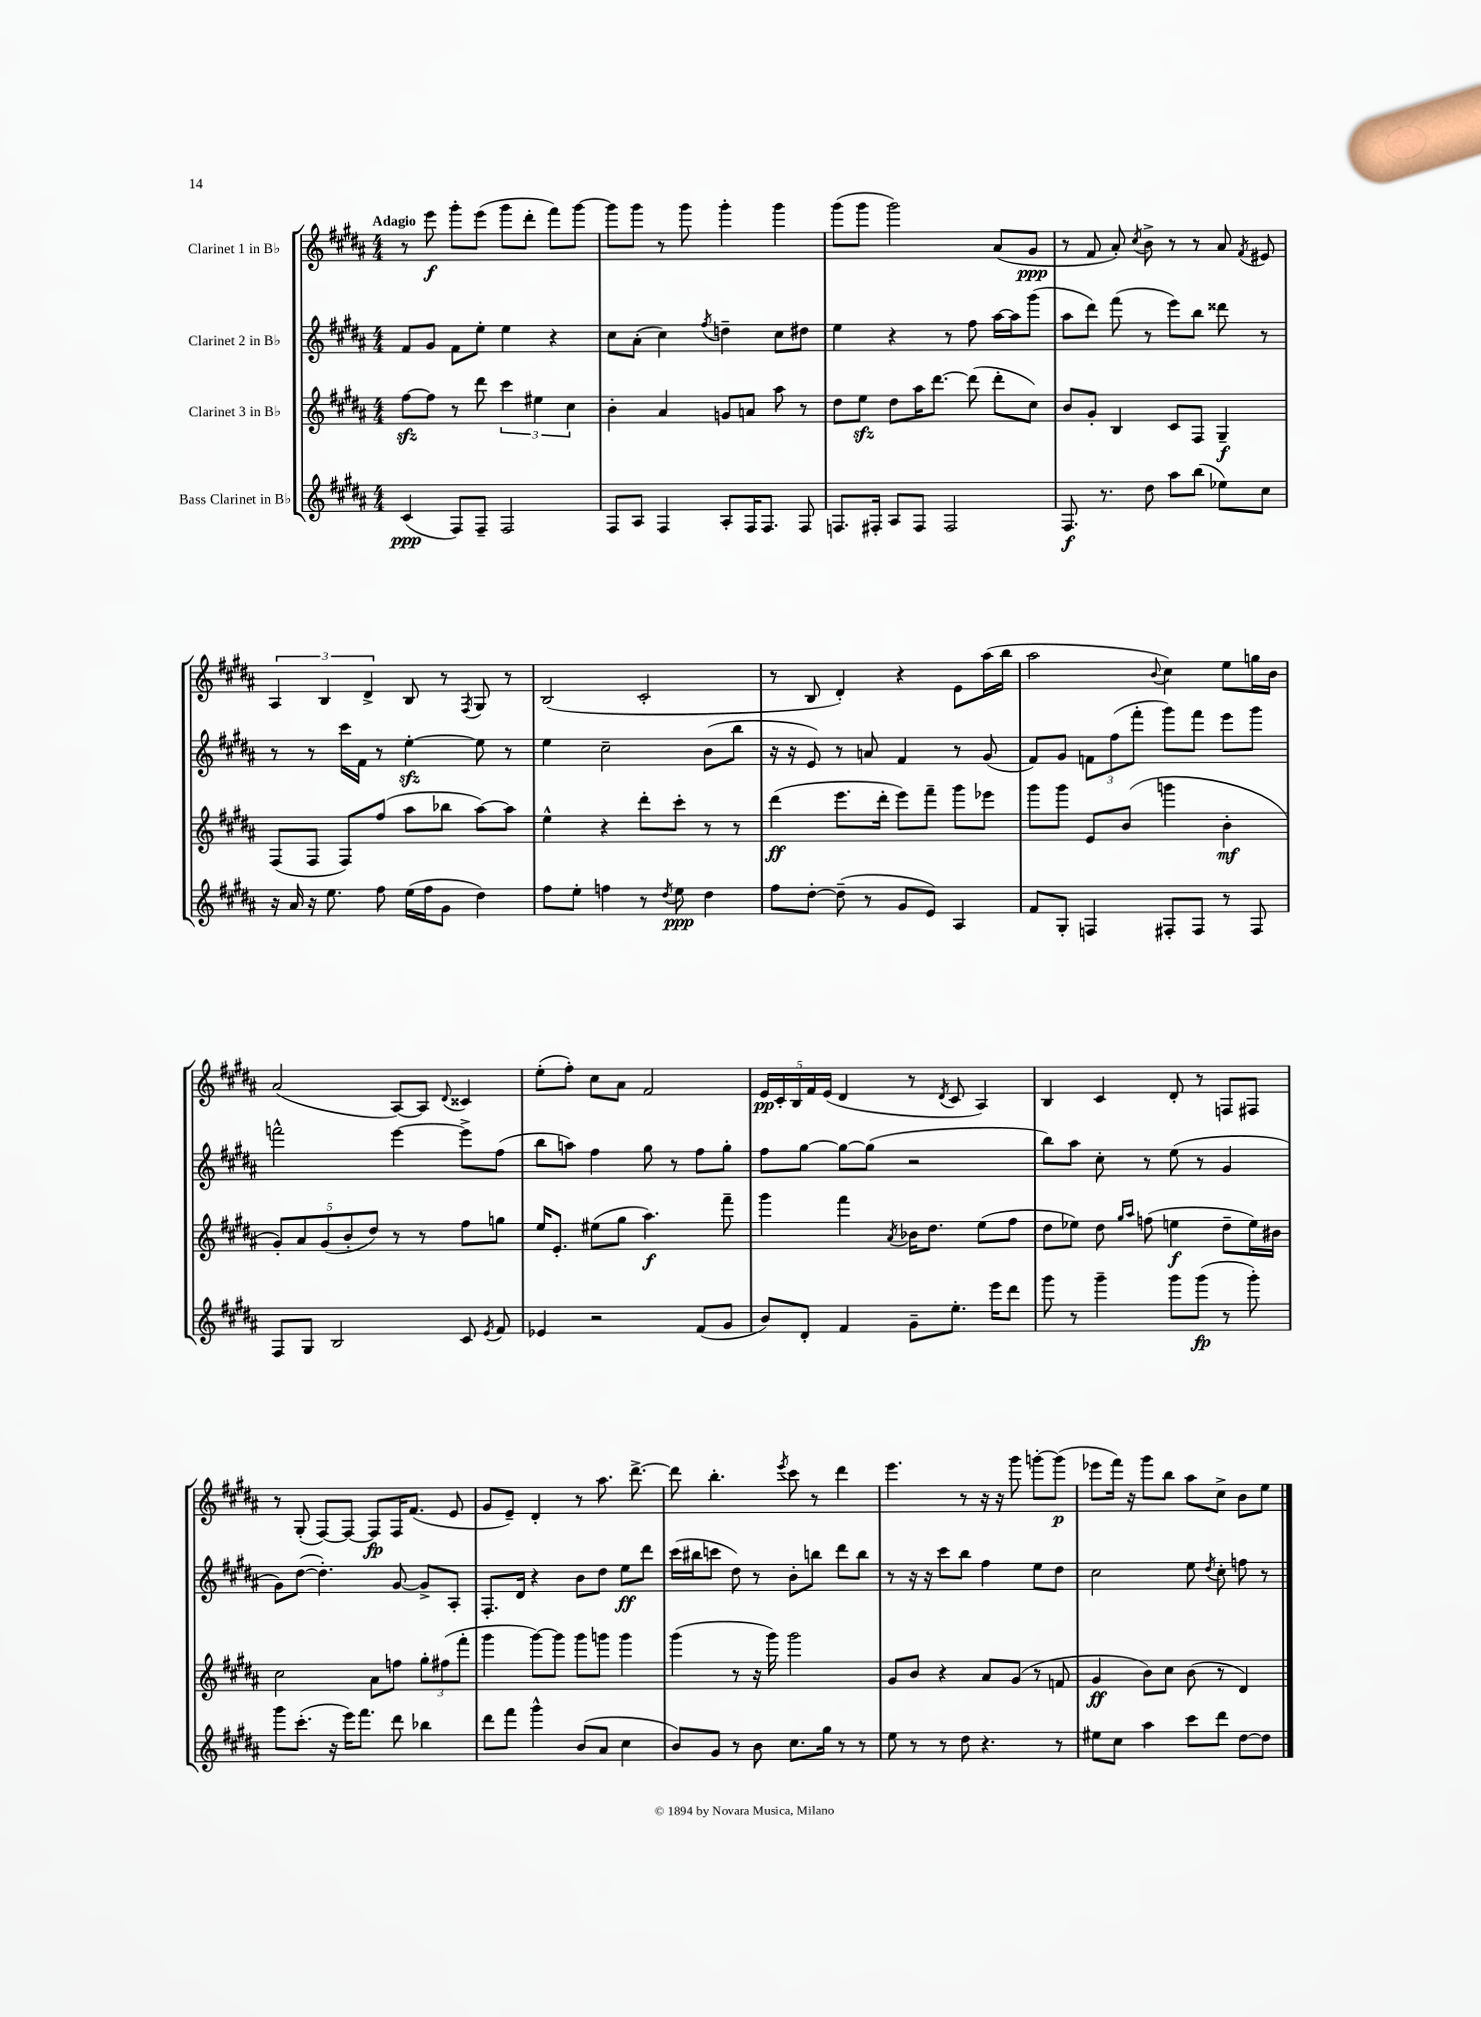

**kern	**kern	**kern	**kern
*staff4	*staff3	*staff2	*staff1
*clefG2	*clefG2	*clefG2	*clefG2
*k[f#c#g#d#a#]	*k[f#c#g#d#a#]	*k[f#c#g#d#a#]	*k[f#c#g#d#a#]
*M4/4	*M4/4	*M4/4	*M4/4
(4c#/	[8ff#\L	8f#/L	8r
.	8ff#\]J	8g#/J	8eee\
8F#/L)	8r	8f#\L	8ggg#'\L
8F#~/J	8ddd#\	8ee'\J	(8eee\J
2F#/	6ccc#\	4ee\	8ggg#\L
.	.	.	8ddd#'\J
.	6ee#\	.	.
.	.	4r	8fff#\L)
.	6cc#\	.	.
.	.	.	[8ggg#\J
=	=	=	=
8F#/L	4b'\	8cc#\L	8ggg#\]L
8A#/J	.	(8a#'\J	8ggg#\J
4F#/	4a#/	4cc#\)	8r
.	.	.	8ggg#\
.	.	8qff#/	.
8A#'/L	8g/L	4dd~\	4ggg#'\
16F#/K	8a/J	.	.
8.F#/J	.	.	.
.	8aa#\	8cc#\L	4ggg#\
8F#/	8r	8dd#\J	.
=	=	=	=
8.F/L	8dd#\L	4ee\	(8ggg#\L
.	8ee\J	.	8ggg#\J
16F#'/Jk	.	.	.
8A#/L	8dd#\L	4r	2ggg#\)
8F#/J	16aa#\K	.	.
.	[8.ddd#\J	.	.
2F#/	.	8r	.
.	(8ddd#\]	8ff#\	.
.	8ddd#'\L	[16aa#\LL	(8a#/L
.	.	16aa#\]J	.
.	8cc#\J)	(8ggg#\J	8g#/J
=	=	=	=
8.F#/	8b/L	8aa#\L	8r
.	8g#'/J	8ddd#\J)	8f#/
8.r	.	.	.
.	4B/	(8fff#\	8a#'/)
.	.	.	8qcc#/
8dd#\	.	8r	8b^\
8aa#\L	8c#/L	8eee\L)	8r
(8bb\J	8F#/J	8bb\J	8r
8ee-\L)	4G#~/	8ddd##\	8a#/
.	.	.	8qf#/
8cc#\J	.	8r	8e#/
=	=	=	=
16r	(8F#/L	8r	6A#/
16a#/	.	.	.
16r	8F#/J	8r	.
.	.	.	6B/
8.ee\	.	.	.
.	8F#/L)	16ccc#\LL	.
.	.	16f#\JJ	.
.	.	.	6d#^/
8ff#\	(8ff#/J	8r	.
(16ee\LL	8aa#\L	[4ee'\	8B/
16ff#\J	.	.	.
8g#\J	8bb-\J	.	8r
.	.	.	8qF#/
4dd#\)	[8aa#\L)	8ee\]	8G#/
.	8aa#\]J	8r	8r
=	=	=	=
8ff#\L	4ee^^\	4ee\	(2B/
8ee'\J	.	.	.
4ff\	4r	2cc#~\	.
8r	8ddd#'\L	.	2c#'/
8qdd#/	.	.	.
8ee\	8ccc#'\J	.	.
4dd#\	8r	(8b\L	.
.	8r	8bb\J	.
=	=	=	=
8ff#\L	(4ddd#\	16r	8r
.	.	16r	.
[8dd#'\J	.	8e/)	8B/
(8dd#~\]	8.eee\L	8r	4d#'/)
8r	.	8a/	.
.	16ddd#'\Jk	.	.
8g#/L	8eee\L)	4f#/	4r
8e/J)	8fff#~\J	.	.
4A#/	8ggg#\L	8r	8e\L
.	8eee-\J	(8g#/	(16aa#\L
.	.	.	16bb\JJ
=	=	=	=
8f#/L	8ggg#\L	8f#/L)	2aa#\
8G#'/J	8ggg#\J	8g#/J	.
4F/	8e/L	12f\L	.
.	.	(12ff#\	.
.	(8b/J	.	.
.	.	12fff#'\J	.
.	.	.	8qqb/
8F#'/L	4ggg\	8ggg#\L)	4cc#\)
8F#/J	.	8fff#\J	.
8r	4b'\	8eee\L	8ee\L
8F#/	.	8ggg#\J	16gg\L
.	.	.	16b\JJ
=	=	=	=
8F#/L	10g#'/L)	2fff^^\	(2a#/
.	10a#/	.	.
8G#/J	.	.	.
.	(10g#/	.	.
2B/	.	.	.
.	10b'/	.	.
.	10dd#/J)	.	.
.	8r	[4eee\	[8A#/L)
.	8r	.	8A#/]J
.	.	.	8qqd#/
8c#/	8ff#\L	8eee^\]L	4c##/
8qe/	.	.	.
8f#/	8gg\J	(8ff#\J	.
=	=	=	=
4e-/	16ee/LK	8bb\L	(8ee'\L
.	8.e'/J	.	.
.	.	8aa\J)	8ff#'\J)
2r	(8ee#\L	4ff#\	8cc#\L
.	8gg#\J	.	8a#\J
.	4.aa#\)	8gg#\	2f#/
.	.	8r	.
(8f#/L	.	8ff#\L	.
8g#/J	8fff#~\	8gg#'\J	.
=	=	=	=
8b/L)	4ggg#\	8ff#\L	20e/LL
.	.	.	20c#'/
.	.	.	20B/
8d#'/J	.	[8gg#\J	.
.	.	.	20f#/
.	.	.	(20e/JJ
4f#/	4fff#\	8gg#\_L	4d#/
.	.	(8gg#\]J	.
.	8qa#/	.	.
8g#~\L	16b-\LK	2r	8r
.	8.dd#\J	.	.
.	.	.	8qd#/
8.ee'\J	.	.	8c#/
.	(8ee\L	.	4A#/)
16eee\LK	.	.	.
8ddd#\J	8ff#\J	.	.
=	=	=	=
8ggg#\	8dd#\L	8bb\L)	4B/
8r	8ee-\J)	8aa#\J	.
4ggg#~\	8dd#\	8cc#'\	4c#/
.	16qqgg#/LL	.	.
.	16qqaa#/JJ	.	.
.	(8ff\	8r	.
8ggg#\L	4ee\	(8ee\	8d#'/
(8ggg#\J	.	8r	8r
8r	8dd#~\L	4g#/	8F/L
8ggg#'\)	16ee\L)	.	8F#/J
.	16b#\JJ	.	.
=	=	=	=
8ggg#\L	2cc#\	8g#\L)	8r
(8.ccc#'\J	.	([8dd#\J	(8G#'/
.	.	4.dd#'\])	[8F#/L)
16r	.	.	.
16eee\LK)	.	.	8F#/_J
8.fff#\J	.	.	.
.	8a#\L	.	8F#/]L
8ddd#\	8ff\J	[8g#/	16F#/K
.	.	.	(8.f#/J
4bb-\	12gg#'\L	8g#^/]L	.
.	(12ff#\	.	.
.	.	8A#'/J	8e/
.	12fff#'\J	.	.
=	=	=	=
8ddd#\L	4ggg#\	8.F#'/L	8g#/L
8fff#\J	.	.	8e~/J)
.	.	16d#/Jk	.
4ggg#^^\	[8ggg#\L)	4r	4d#'/
.	8ggg#\]J	.	.
(8b/L	8ggg#\L	8b\L	8r
8a#/J	8ggg\J	8dd#\J	8.aa#\
4cc#\	4ggg\	8ee\L	.
.	.	.	[8.ddd#^\
.	.	8ddd#\J	.
=	=	=	=
8b/L)	(4ggg#\	(16ccc#\LL	8ddd#\]
.	.	16bb#\J	.
8g#/J	.	8ccc\J	4.bb'\
8r	8r	8dd#\)	.
8b\	16r	8r	.
.	16ggg#\)	.	.
.	.	.	8qeee/
8.cc#\L	2ggg#\	8b'\L	8ccc#\
.	.	8bb\J	8r
16gg#\Jk	.	.	.
8r	.	8ddd#\L	4ddd#\
8r	.	8bb\J	.
=	=	=	=
8ee\	8g#/L	8r	4.eee\
8r	8b/J	16r	.
.	.	16r	.
8r	4r	8ccc#\L	.
8dd#\	.	8bb\J	8r
4.r	8a#/L	4ff#\	16r
.	.	.	16r
.	(8g#/J	.	8ggg#\
.	8r	8ee\L	[8ggg'\L
8r	8f/	8dd#\J	(8ggg\]J
=	=	=	=
8ee#\L	4g#/	2cc#\	8eee-\L
8cc#\J	.	.	16fff#\Jk)
.	.	.	16r
4aa#\	8b\L)	.	8ggg#\L
.	8cc#\J	.	8bb\J
8ccc#\L	(8b\	8ee\	8aa#\L
.	.	8qdd#/	.
8ddd#\J	8r	8cc#'\	8cc#^\J
[8dd#\L	4d#/)	8ff\	8b\L
8dd#\]J	.	8r	8ee\J
==	==	==	==
*-	*-	*-	*-
